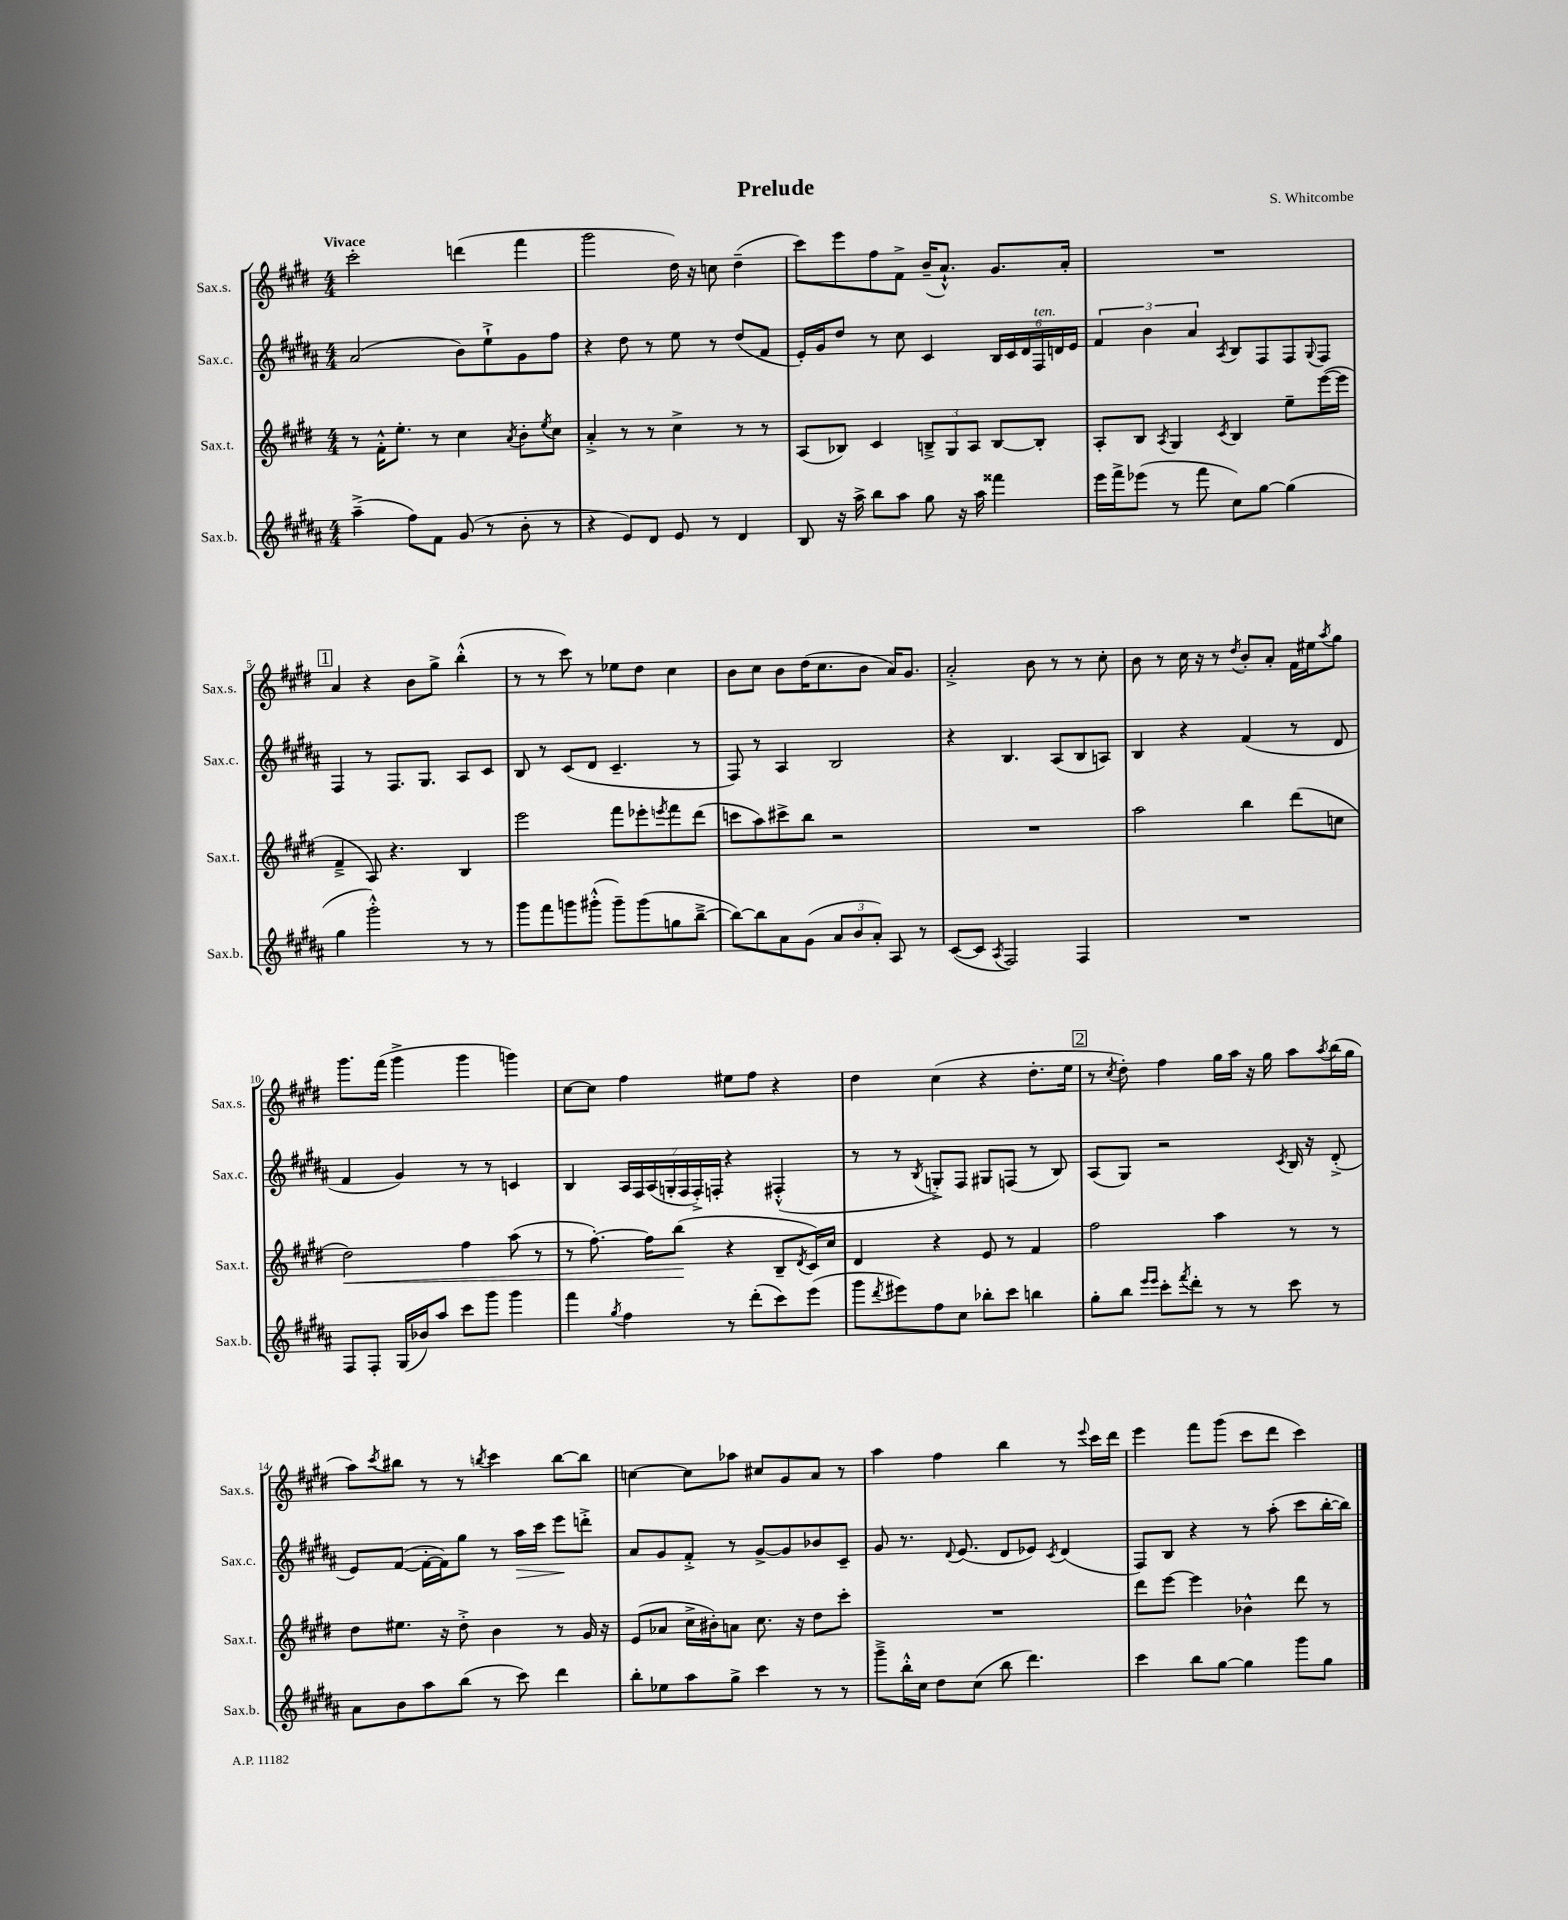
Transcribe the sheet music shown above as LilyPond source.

\header { title = "Prelude" composer = "S. Whitcombe" }
<<
\new StaffGroup <<
\new Staff = "s0" \with { instrumentName = "Sax.s." shortInstrumentName = "Sax.s." } {
    \clef treble \key e \major \numericTimeSignature \time 4/4 \tempo "Vivace"
    cis'''2-. d'''4( fis'''4 |
    gis'''2 dis''16) r16 c''8 dis''4--( |
    cis'''8) e'''8 fis''8 fis'8-> b'16--( a'8.-!-^) gis'8. a'16-. |
    R1 |
    \mark \markup { \box "1" } a'4 r4 b'8 gis''8-> b''4-.-^( |
    r8 r8 cis'''8) r8 ees''8 dis''8 cis''4 |
    b'8 cis''8 b'8 dis''16( cis''8. b'8 a'16) gis'8. |
    a'2-.-> b'8 r8 r8 cis''8-. |
    b'8 r8 cis''16 r16 r8 \acciaccatura { dis''8 } b'8-. a'8-. fis'16 eis''16 \acciaccatura { a''8 } gis''8 |
    gis'''8. fis'''16( gis'''4-> gis'''4 g'''4) |
    cis''8~ cis''8 fis''4 eis''8 fis''8 r4 |
    dis''4 cis''4( r4 dis''8.-. e''16 |
    \mark \markup { \box "2" } r8 \acciaccatura { cis''8 } dis''8-.) fis''4 gis''16 a''16 r16 gis''16 a''8 \acciaccatura { a''8 } b''16( gis''16 |
    a''8) \acciaccatura { cis'''8 } bis''8 r8 r8 \acciaccatura { b''8 } cis'''4 b''8~ b''8 |
    c''4~ c''8 aes''8 cis''8 gis'8 a'8 r8 |
    a''4 fis''4 b''4 r8 \appoggiatura { e'''8 } cis'''16 dis'''16 |
    e'''4 fis'''8 gis'''8( cis'''8 dis'''8 cis'''4) \bar "|." |
}
\new Staff = "s1" \with { instrumentName = "Sax.c." shortInstrumentName = "Sax.c." } {
    \clef treble \key b \major \numericTimeSignature \time 4/4
    ais'2( b'8) e''8-!-> gis'8 fis''8 |
    r4 dis''8 r8 e''8 r8 dis''8( fis'8 |
    e'16-.) gis'16 dis''8 r8 cis''8 cis'4 \tuplet 6/4 { b16 cis'16 dis'16 fis16^\markup { \italic "ten." } d'16 e'16 } |
    \tuplet 3/2 { fis'4 b'4 ais'4 } \acciaccatura { ais8 } b8 fis8 fis8 \appoggiatura { gis8 } fis8 |
    \mark \markup { \box "1" } fis4 r8 fis8. gis8. ais8 cis'8 |
    b8 r8 cis'8( dis'8 cis'4.-- r8 |
    fis8) r8 ais4 b2 |
    r4 b4. ais8( b8 a8) |
    b4 r4 fis'4( r8 dis'8 |
    fis'4 gis'4) r8 r8 c'4 |
    b4 \tuplet 7/4 { ais16 fis16 ais16( g16-. fis16 fis16-.->) f16-. } r4 fis4-.-^( |
    r8 r8 \acciaccatura { b8 } g8-.->) fis8 gis8 f8( r8 b8) |
    \mark \markup { \box "2" } ais8( gis8) r2 \acciaccatura { cis'8 } b16 r16 dis'8-.->( |
    e'8) fis'8~( fis'16~-. fis'16) gis''8 r8 ais''16\> cis'''16 e'''8\! d'''8-.-> |
    ais'8 gis'8 fis'8-.-> r8 gis'8~-> gis'8 bes'8 cis'8-- |
    gis'8 r8. \appoggiatura { dis'8 } e'8.( dis'8 ees'8) \acciaccatura { cis'8 } dis'4( |
    fis8) b8 r4 r8 ais''8-.( cis'''8 b''16~-. b''16) \bar "|." |
}
\new Staff = "s2" \with { instrumentName = "Sax.t." shortInstrumentName = "Sax.t." } {
    \clef treble \key e \major \numericTimeSignature \time 4/4
    r8 fis'16-.-^ e''8.-. r8 cis''4 \acciaccatura { a'8 } b'8-. \acciaccatura { e''8 } cis''8 |
    a'4-.-> r8 r8 cis''4-> r8 r8 |
    a8( bes8) cis'4 \tuplet 3/2 { b8---> gis8 a8 } b8~ b8-. |
    a8-. b8 \acciaccatura { a8 } gis4 \acciaccatura { cis'8 } b4 e''8-- e'''16~( e'''16 |
    \mark \markup { \box "1" } fis'4---> a8) r4. b4 |
    e'''2 fis'''8 ees'''8-. \acciaccatura { e'''8 } fis'''8 dis'''8( |
    c'''8 a''8) cis'''8-> b''8 r2 |
    R1 |
    a''2 b''4 dis'''8( c''8 |
    dis''2\<) fis''4 a''8( r8 |
    r8 fis''8.~-.) fis''16 b''8\!( r4 b8-- \acciaccatura { dis'8 } cis'16) cis''16 |
    dis'4 r4 e'8 r8 fis'4 |
    \mark \markup { \box "2" } fis''2 a''4 r8 r8 |
    dis''8 eis''8. r16 dis''8-.-> b'4 r8 gis'16 r16 |
    e'8( aes'8 cis''16-> bis'16-.) a'8 cis''8. r16 dis''8 cis'''8-. |
    R1 |
    dis'''8 e'''8~ e'''4 bes'4-^ dis'''8 r8 \bar "|." |
}
\new Staff = "s3" \with { instrumentName = "Sax.b." shortInstrumentName = "Sax.b." } {
    \clef treble \key b \major \numericTimeSignature \time 4/4
    ais''4--->( fis''8) fis'8 gis'8( r8 b'8-. r8 |
    r4 e'8) dis'8 e'8 r8 dis'4 |
    b8 r16 ais''16-> b''8 ais''8 gis''8 r16 ais''16 fisis'''4 |
    e'''16 fis'''16-> ees'''8( r8 fis'''8 cis''8) gis''8~ gis''4( |
    \mark \markup { \box "1" } gis''4 gis'''2-.-^) r8 r8 |
    gis'''8 fis'''8 g'''8 gis'''8-.-^( gis'''8--) gis'''8( g''8 b''8~---> |
    b''8~) b''8 ais'8 gis'8( \tuplet 3/2 { ais'8 b'8 ais'8-.) } ais8 r8 |
    cis'8~( cis'8 \acciaccatura { ais8 } fis2) fis4 |
    R1 |
    fis8 fis8-. gis16( bes'16) ais''8 cis'''8 gis'''8 gis'''4 |
    fis'''4 \acciaccatura { gis''8 } fis''4 r8 dis'''8-.( cis'''8) e'''8( |
    gis'''8 \acciaccatura { dis'''8 } eis'''8) fis''8 cis''8 bes''8-. cis'''8 b''4 |
    \mark \markup { \box "2" } gis''8-. b''8 \grace { e'''16 e'''16 } cis'''8-. \acciaccatura { fis'''8 } dis'''8-. r8 r8 cis'''8 r8 |
    ais'8 b'8 ais''8 b''8( r8 cis'''8) dis'''4 |
    b''8-. ees''8 ais''8 gis''8-> cis'''4 r8 r8 |
    gis'''8---> b''16-.-^ cis''16 dis''8 cis''8( b''8 dis'''4.) |
    cis'''4 b''8 gis''8~ gis''4 gis'''8 gis''8 \bar "|." |
}
>>
>>
